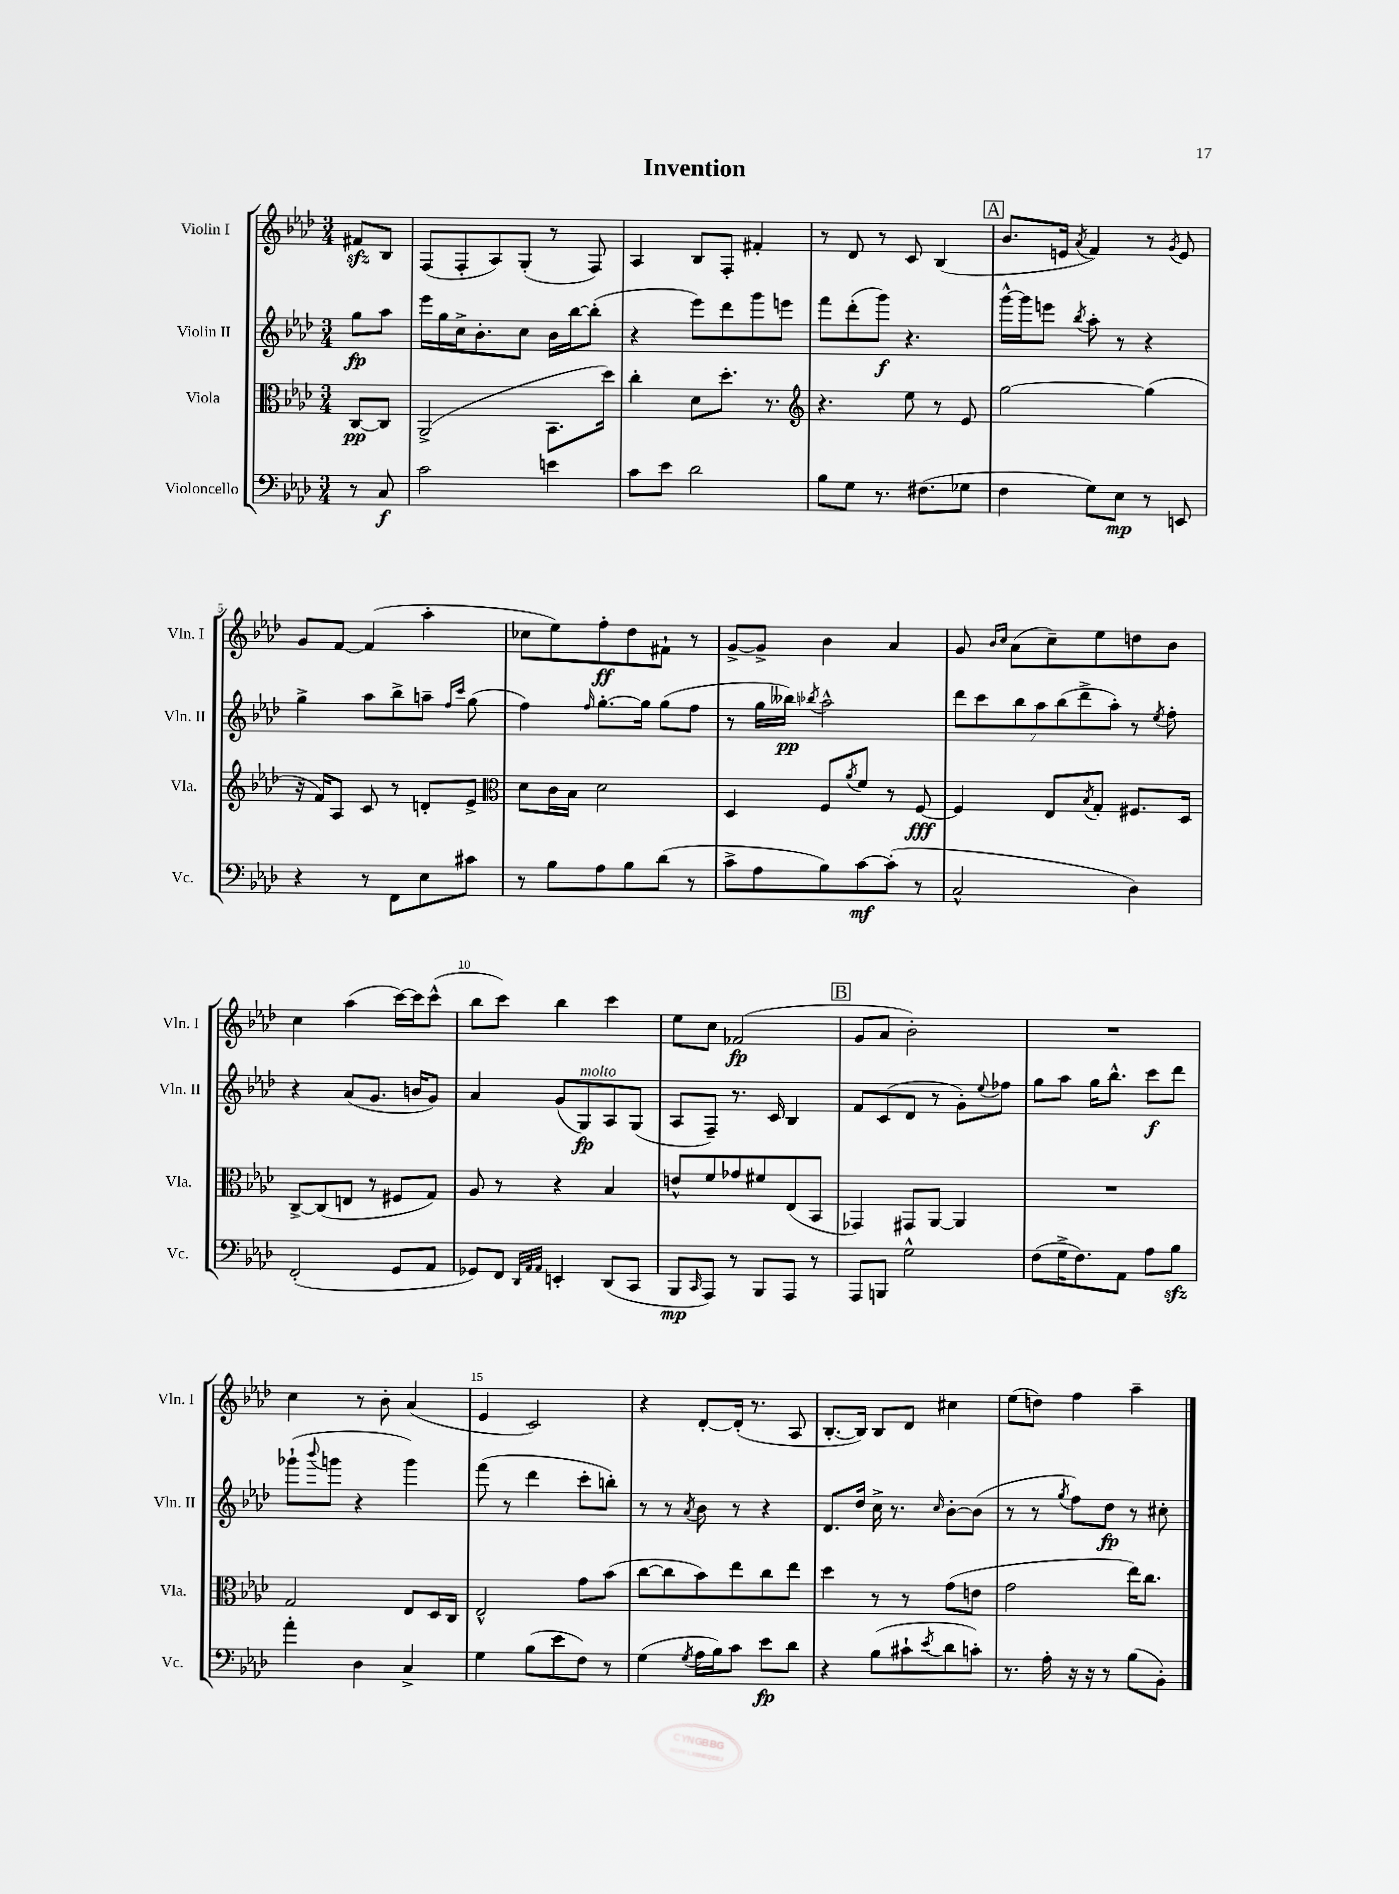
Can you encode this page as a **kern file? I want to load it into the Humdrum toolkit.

**kern	**kern	**kern	**kern
*staff4	*staff3	*staff2	*staff1
*clefF4	*clefC3	*clefG2	*clefG2
*k[b-e-a-d-]	*k[b-e-a-d-]	*k[b-e-a-d-]	*k[b-e-a-d-]
*M3/4	*M3/4	*M3/4	*M3/4
8r	[8C	8gg	8f#
8C	8C]	8aa-	8B-
=	=	=	=
2c	(2AA-^	16eee-	(8F
.	.	16gg	.
.	.	16cc^	8F'
.	.	8.b-'	.
.	.	.	8A-)
.	.	8cc	(8G'
4e	8.BB-	16b-	8r
.	.	[16bb-	.
.	.	(8bb-']	8F)
.	16dd-)	.	.
=	=	=	=
8c	4cc'	4r	4A-
8e-	.	.	.
2d-	8d-	8eee-)	8B-
.	8.dd-'	8ddd-	8F'
.	.	8ggg	4f#'
.	8.r	.	.
.	.	8eee	.
=	=	=	=
*	*clefG2	*	*
8B-	4.r	8fff	8r
8G	.	(8ddd-'	8d-
8.r	.	8ggg)	8r
.	8ee-	4.r	8c
(8.F#	.	.	.
.	8r	.	(4B-
8G-	8e-	.	.
=	=	=	=
4F	[2gg	[16ggg^^	8.b-
.	.	16ggg]	.
.	.	8eee	.
.	.	.	16e
.	.	8qbb-	8qa-
8G)	.	8aa-'	4f)
8E-	.	8r	.
8r	(4gg]	4r	8r
.	.	.	8qg
8EE	.	.	8e
=	=	=	=
4r	16r	4gg^	8g
.	16f)	.	.
.	8A-	.	[8f
8r	8c	8aa-	(4f]
8FF	8r	8bb-^	.
8E-	8d'	8aa~	4aa-'
.	.	16qqff	.
.	.	16qqccc	.
8c#	8e-^	(8gg	.
=	=	=	=
*	*clefC3	*	*
8r	8d-	4ff)	8cc-
8B-	16c	.	8ee-)
.	16B-	.	.
.	.	16qqff	.
8A-	2d-	[8.gg'	8ff'
8B-	.	.	8dd-
.	.	16gg]	.
(8d-	.	(8gg	8f#`
8r	.	8ff	8r
=	=	=	=
8c^	4D-	8r	[8g^
8A-	.	16gg	8g^]
.	.	16bb--)	.
.	.	8qbb-	.
8B-)	8F	2aa-^^	4b-
.	8qa-	.	.
[8c	8f	.	.
(8c']	8r	.	4a-
8r	[8F	.	.
=	=	=	=
2C^^	4F]	14ddd-	8g
.	.	14ccc	.
.	.	.	16qqb-
.	.	.	16qqcc
.	.	.	(8a-
.	.	14bb-	.
.	.	14aa-	.
.	8E-	.	8cc~)
.	.	(14bb-	.
.	.	14ddd-^	.
.	8qB-	.	.
.	8G'	.	8ee-
.	.	14aa-')	.
4D-)	8.F#	8r	8dd
.	.	8qee-	.
.	.	8ff'	8b-
.	16D-	.	.
=	=	=	=
(2FF'	[8C^	4r	4cc
.	(8C]	.	.
.	8E	(8a-	(4aa-
.	8r	8.g	.
8GG	8F#	.	[16ccc)
.	.	16b	16ccc]
8AA-	8G)	8g)	(8ccc^^
=	=	=	=
8GG-)	8A-	4a-	8bb-
8FF	8r	.	8ccc)
32qqDD-	.	.	.
32qqAA-	.	.	.
32qqAA-	.	.	.
4EE'	4r	(8g	4bb-
.	.	8G)	.
(8DD-	4B-	8A-	4ccc
8CC	.	(8G	.
=	=	=	=
8BBB-	8e^^	8A-	8ee-
16qqCC	.	.	.
8AAA-)	8f	8F~)	8cc
8r	8g-	8.r	(2f-
8BBB-	8f#	.	.
.	.	16c	.
8AAA-	(8E-	4B-	.
8r	8BB-	.	.
=	=	=	=
8AAA-	4GG-)	8f	8g
8BBB	.	(8c	8a-
2G^^	8GG#	8d-	2b-')
.	[8AA-	8r	.
.	4AA-]	8g')	.
.	.	8qqee-	.
.	.	8ff-	.
=	=	=	=
(8F	2.r	8gg	2.r
16G^	.	8aa-	.
8.F)	.	.	.
.	.	16gg	.
.	.	8.bb-^^	.
8AA-	.	.	.
8A-	.	8ccc	.
8B-	.	8ddd-	.
=	=	=	=
4a-'	2G	(8ggg-`	4cc
.	.	8qqbbb-	.
.	.	8ggg	.
4D-	.	4r	8r
.	.	.	8b-'
4C^	8E-	4ggg)	(4a-
.	16D-	.	.
.	16C	.	.
=	=	=	=
4G	2E-^^	(8fff	4e-
.	.	8r	.
(8B-	.	4ddd-	2c)
8e-	.	.	.
8F)	8g	8ccc'	.
8r	(8b-	8bb')	.
=	=	=	=
(4G	[8cc	8r	4r
.	8cc]	8r	.
8qG	.	8qa-	.
16A-	8b-)	8b-	[8d-'
16B-)	.	.	.
8c	8ee-	8r	(16d-']
.	.	.	8.r
8e-	8cc	4r	.
8d-	8ee-	.	8A-
=	=	=	=
4r	4dd-	8.d-	[8.B-'
.	.	16dd-	16B-])
(8B-	8r	16cc^	8B-
.	.	8.r	.
8c#`	8r	.	8d-
8qe-	.	16qqcc	.
8d-	(8g	[8b-'	4cc#
8c')	8e	(8b-]	.
=	=	=	=
8.r	2g	8r	(8ee-
.	.	8r	8dd)
16A-'	.	.	.
.	.	8qgg	.
16r	.	8ff)	4ff
16r	.	.	.
8r	.	8dd-	.
(8B-	16ee-)	8r	4aa-~
.	8.cc	.	.
8BB-')	.	8cc#'	.
==	==	==	==
*-	*-	*-	*-
